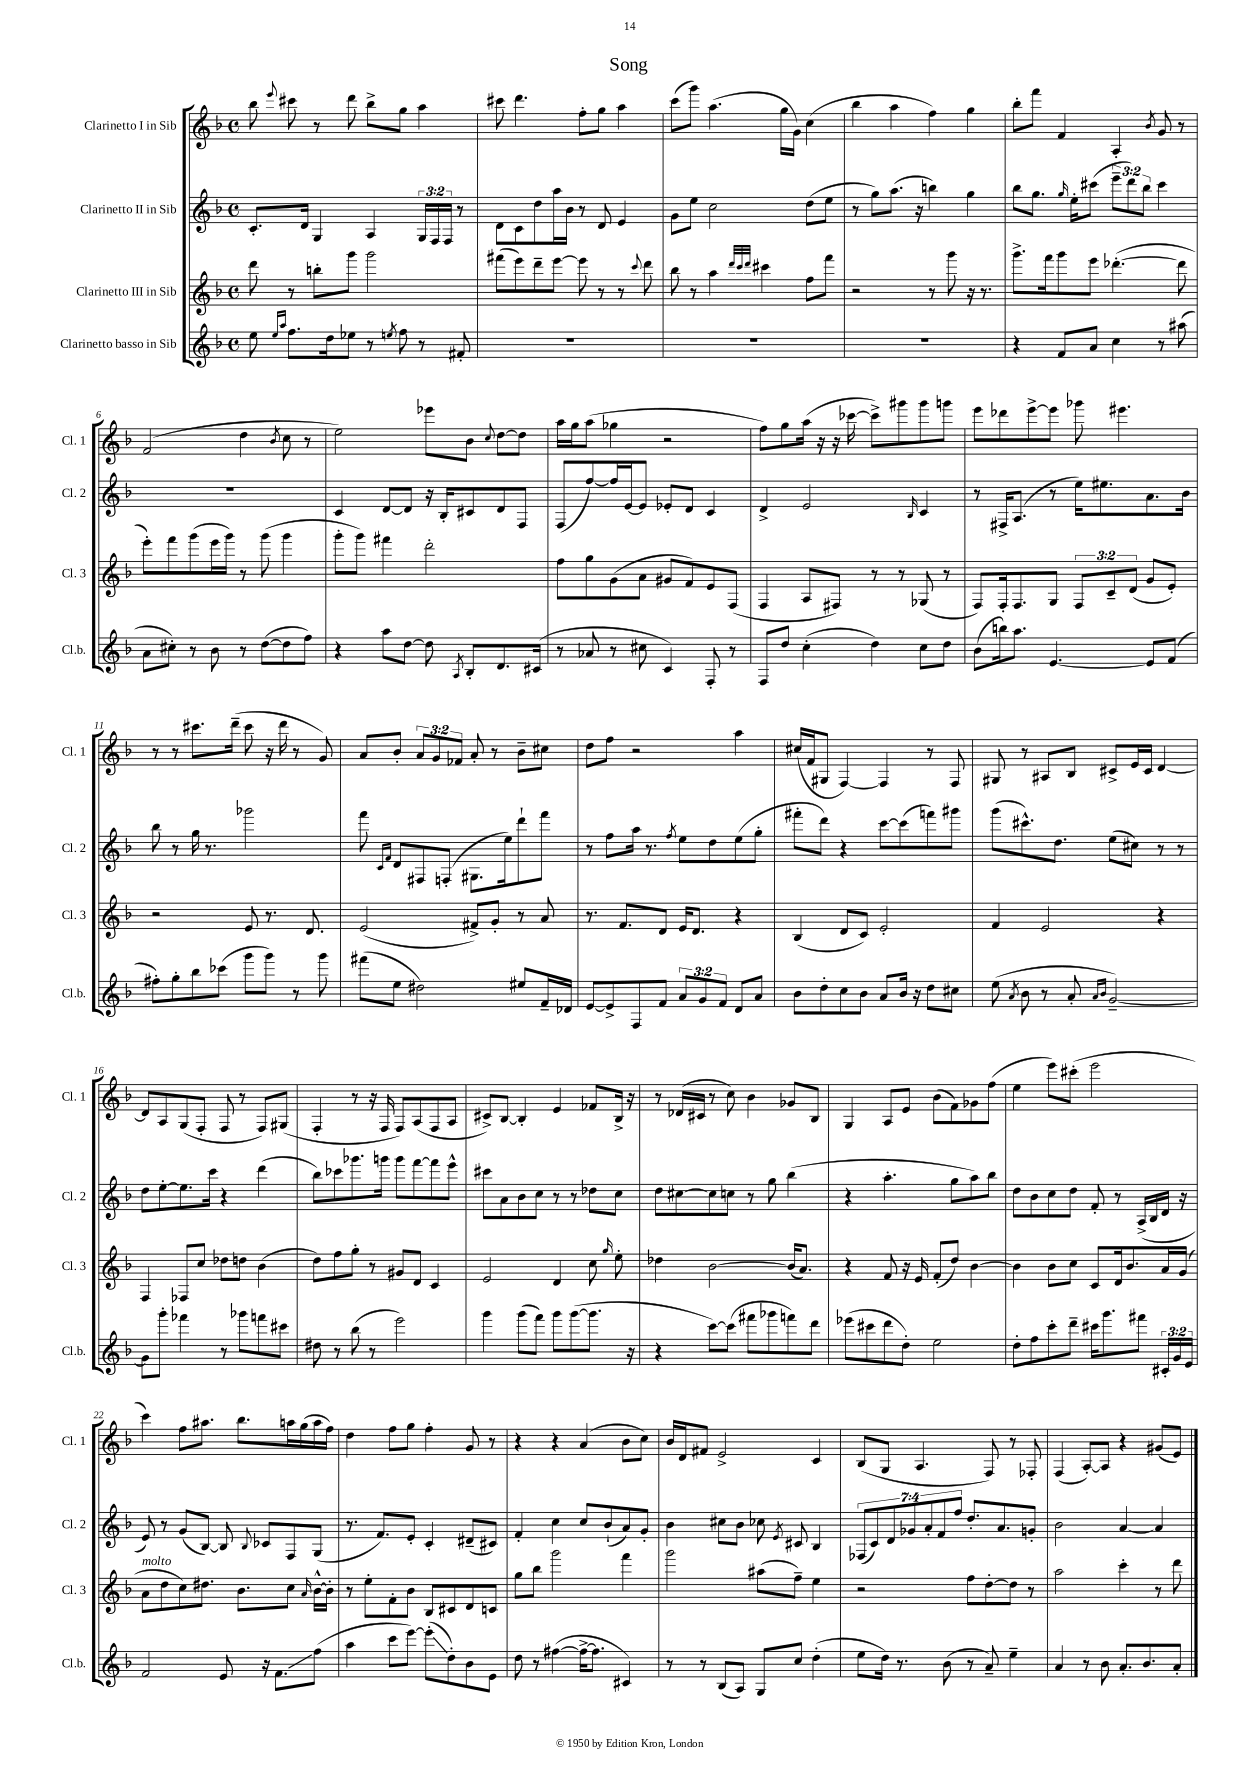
\header { title = "Song" }
<<
\new StaffGroup <<
\new Staff = "s0" \with { instrumentName = "Clarinetto I in Sib" shortInstrumentName = "Cl. 1" } {
    \clef treble \key f \major \defaultTimeSignature \time 4/4 \override Staff.TupletNumber.text = #tuplet-number::calc-fraction-text
    \autoBeamOff bes''8 \appoggiatura { e'''8 } cis'''8 r8 d'''8 bes''8[-> g''8] a''4 |
    cis'''8 d'''4. f''8[-. g''8] a''4 |
    c'''8[( g'''8]) a''4.( g''16[ g'16]) c''4( |
    bes''4 a''4 f''4) g''4 |
    bes''8[-. f'''8] f'4 a4-. \acciaccatura { bes'8 } g'8 r8 |
    f'2( d''4 \acciaccatura { bes'8 } c''8 r8 |
    e''2) ees'''8[ bes'8] \appoggiatura { c''8 } d''8[~ d''8] |
    a''16[ g''16 a''8]( ges''4 r2 |
    f''8[) g''8 a''16]( r16 r16 ces'''16~ ces'''8[->) gis'''8 gis'''8 g'''8] |
    e'''8[ des'''8 e'''8~-> e'''8] ges'''8 eis'''4. |
    r8 r8 cis'''8.[ d'''16]--( cis'''8 r16 d'''16 r8 g'8) |
    a'8[ bes'8]-. \tuplet 3/2 { a'8[ g'8 fes'8] } a'8-. r8 bes'8[-- cis''8] |
    d''8[ f''8] r2 a''4 |
    cis''16[( f'16 gis8] f4~) f4 r8 f8 |
    gis8 r8 ais8[ bes8] cis'8[-> e'16 cis'16] d'4~ |
    d'8[ a8 g8( f8]-. f8 r8 f8[) gis8]( |
    f4-. r8 r16 f16 f8[) a8( f8 a8] |
    cis'8[->) bes8]~ bes4-. e'4 fes'8[ bes16]-> r16 |
    r8 des'16[( cis'16] r8 c''8) bes'4 ges'8[ bes8] |
    g4 a8[ e'8] bes'8[( f'8) ges'8 f''8]( |
    e''4 e'''8[) cis'''8]-.( e'''2 |
    c'''4) f''8[ ais''8.] bes''8.[ a''16 g''16( a''16 f''16]) |
    d''4 f''8[ g''8] f''4-. g'8 r8 |
    r4 r4 a'4( bes'8[ c''8]) |
    bes'16[ d'16 fis'8] e'2-> c'4 |
    bes8[( g8] a4. f8) r8 fes8-. |
    f4( a8[~-.) a8] r4 gis'8[( e'8]) \bar "|." |
}
\new Staff = "s1" \with { instrumentName = "Clarinetto II in Sib" shortInstrumentName = "Cl. 2" } {
    \clef treble \key f \major \defaultTimeSignature \time 4/4 \override Staff.TupletNumber.text = #tuplet-number::calc-fraction-text
    \autoBeamOff c'8.[-. d'16] g4 a4 \tuplet 3/2 { g16[ f16 f16] } r8 |
    d'8[ c'8 d''8 a''16 bes'16] r8 d'8 e'4 |
    g'8[ e''8] c''2 d''8[( e''8] |
    r8 g''8[) a''8.]( r16 b''4) g''4 |
    bes''8[ g''8.] \grace { g''16 } e''16[-. cis'''8]( \tuplet 3/2 { e'''8[-- d'''8) bes''8] } cis'''4 |
    R1 |
    c'4 d'8[~ d'8] r16 bes16[-. cis'8 d'8 f8] |
    f8[( f''8~) f''16 e'16~ e'8] ees'8[-. d'8] c'4 |
    d'4-> e'2 \grace { bes16 } c'4 |
    r8 fis16[-> a8.]( r8 e''16[) eis''8. a'8. bes'16] |
    bes''8 r8 g''16 r8. ges'''2 |
    f'''8 \grace { c'16[ f'16] } d'8[ fis8 f8]-.( gis8.[ e''16) d'''8-! f'''8] |
    r8 f''8[ a''16] r8. \acciaccatura { f''8 } e''8[ d''8 e''8( g''8]-. |
    fis'''8[-. d'''8]) r4 c'''8[~ c'''8( f'''8) gis'''8] |
    g'''8[( cis'''8.-^) d''8.] e''8[( cis''8]) r8 r8 |
    d''8[ e''8~-. e''8. c'''16] r4 d'''4( |
    bes''8[) ces'''8 ges'''8. g'''16] g'''8[ f'''8~ f'''8 e'''8]-^ |
    cis'''8[ a'8 bes'8 c''8] r8 r8 des''8[ c''8] |
    d''8[ cis''8~ cis''8 c''8] r8 g''8 bes''4( |
    r4 a''4.-. g''8[ a''8) bes''8] |
    d''8[ bes'8 c''8 d''8] f'8-. r8 a16[->( bes16 d'16] r16 |
    e'8) r8 g'8[( bes8]~) bes8 \appoggiatura { bes8 } ces'8[ f8 g8]( |
    r8. f'8.[) e'8]-. c'4-. dis'8[--( cis'8]) |
    f'4-. c''4 c''8[ bes'8-!( a'8) g'8]-. |
    bes'4 cis''8[ bes'8] ces''8 \acciaccatura { e'8 } cis'8 bes4 |
    \tuplet 7/4 { fes8[( c'8) d'8 ges'8 a'8-. f'8 f''8] } d''8.[-. a'8. g'8]-. |
    bes'2 a'4~ a'4 \bar "|." |
}
\new Staff = "s2" \with { instrumentName = "Clarinetto III in Sib" shortInstrumentName = "Cl. 3" } {
    \clef treble \key f \major \defaultTimeSignature \time 4/4 \override Staff.TupletNumber.text = #tuplet-number::calc-fraction-text
    \autoBeamOff d'''8 r8 b''8[-. g'''8] g'''2 |
    fis'''8[( e'''8) d'''8-- e'''8]~ e'''8 r8 r8 \appoggiatura { c'''8 } d'''8 |
    bes''8 r8 a''4 \grace { d'''32[ c'''32 d'''32] } cis'''4 f''8[ f'''8] |
    r2 r8 g'''8 r16 r8. |
    g'''8.[-> f'''16 g'''8 e'''8] des'''4.~-.( des'''8 |
    e'''8[-.) f'''8 g'''8( e'''16 g'''16]) r8 g'''8( g'''4 |
    g'''8[-. g'''8]) fis'''4 d'''2-. |
    f''8[ g''8 g'8( a'8] gis'8[ f'8) e'8 f8]( |
    f4 a8[ fis8]) r8 r8 ges8( r8 |
    f8[) f16-. f8. g8] \tuplet 3/2 { f8[ c'8-- d'8]( } g'8[ e'8]-.) |
    r2 e'8 r8. d'8. |
    e'2( fis'8[->) g'8]-. r8 a'8 |
    r8. f'8.[ d'8] e'16[ d'8.] r4 |
    bes4( d'8[ c'8]) e'2-. |
    f'4 e'2 r4 |
    f4 fes8[ c''8] des''8[ d''8] bes'4( |
    d''8[) f''8 g''8]-. r8 gis'8[ d'8] c'4 |
    e'2 d'4 c''8 \grace { g''16 } e''8-. |
    des''4 bes'2~ bes'16[( a'8.]) |
    r4 f'8 r16 e'16 f'8[-.( d''8]) bes'4~ |
    bes'4 bes'8[ c''8] c'8[ d'16 bes'8. a'16 g'16]( |
    a'8[^\markup { \italic "molto" } d''8 c''8) dis''8.] bes'8.[ c''8] \grace { a'16 } bes'16[~-^ bes'16]-. |
    r8 e''8[-. f'8-. bes'8] bes8[ cis'8 d'8 c'8] |
    g''8[ bes''8] g'''2 f'''4 |
    g'''2 ais''8[( f''8]--) e''4 |
    r2 f''8[ d''8~-. d''8] r8 |
    a''2 c'''4-. r8 d'''8 \bar "|." |
}
\new Staff = "s3" \with { instrumentName = "Clarinetto basso in Sib" shortInstrumentName = "Cl.b." } {
    \clef treble \key f \major \defaultTimeSignature \time 4/4 \override Staff.TupletNumber.text = #tuplet-number::calc-fraction-text
    \autoBeamOff e''8 \grace { e''16[ a''16] } f''8.[ d''16 ees''8] r8 \acciaccatura { e''8 } f''8 r8 fis'8-. |
    R1 |
    R1 |
    R1 |
    r4 f'8[ a'8] c''4 r8 ais''8( |
    a'8[ cis''8]-.) r8 bes'8 r8 d''8[~( d''8 f''8]) |
    r4 a''8[ d''8]~ d''8 \acciaccatura { a8 } bes8[-. d'8. cis'16]( |
    r8 aes'8 r8 cis''8 c'4) f8-. r8 |
    f8[ d''8] c''4-.( d''4) c''8[ d''8] |
    bes'8[( b''16) a''8.] e'4.~ e'8[ f'8]( |
    fis''8[-.) g''8-. bes''8 ces'''8]( g'''8[ g'''8]) r8 g'''8 |
    fis'''8[( e''8] dis''2) eis''8[ f'16-- des'16] |
    e'8[~ e'8-> f8 f'8] \tuplet 3/2 { a'8[ g'8 f'8] } d'8[ a'8] |
    bes'8[ d''8-. c''8 bes'8] a'8[ bes'16] r16 d''8[ cis''8] |
    e''8( \acciaccatura { a'8 } bes'8 r8 a'8-. \grace { a'16[ bes'16] } g'2~--) |
    g'8[ g'''8]-. fes'''4 r8 ges'''8[ f'''8 cis'''8] |
    dis''8 r8 bes''8( r8 e'''2) |
    g'''4 g'''8[( f'''8]) g'''8[ g'''8~( g'''8.] r16 |
    r4 c'''8[~) c'''8]( fis'''8[ ges'''8 f'''8) d'''8] |
    ees'''8[( cis'''8 d'''8 d''8]-.) e''2 |
    d''8[-. f''8 c'''8-. d'''8]-- cis'''16[ g'''8. fis'''8] \tuplet 3/2 { cis'16[-. g'16 e'16] } |
    f'2 e'8 r16 f'8.[\glissando f''8]( |
    a''4 c'''8[ e'''8]~) e'''8[-.\glissando( d''8-.) bes'8 e'8] |
    d''8 r8 fis''4~( fis''16[~-> fis''8.] cis'4) |
    r8 r8 bes8[( a8]) g8[ c''8] d''4-.( |
    e''8[ d''16]) r8. bes'8( r8 a'8--) e''4-- |
    a'4 r8 bes'8 a'8.[-. bes'8. a'8]-. \bar "|." |
}
>>
>>
